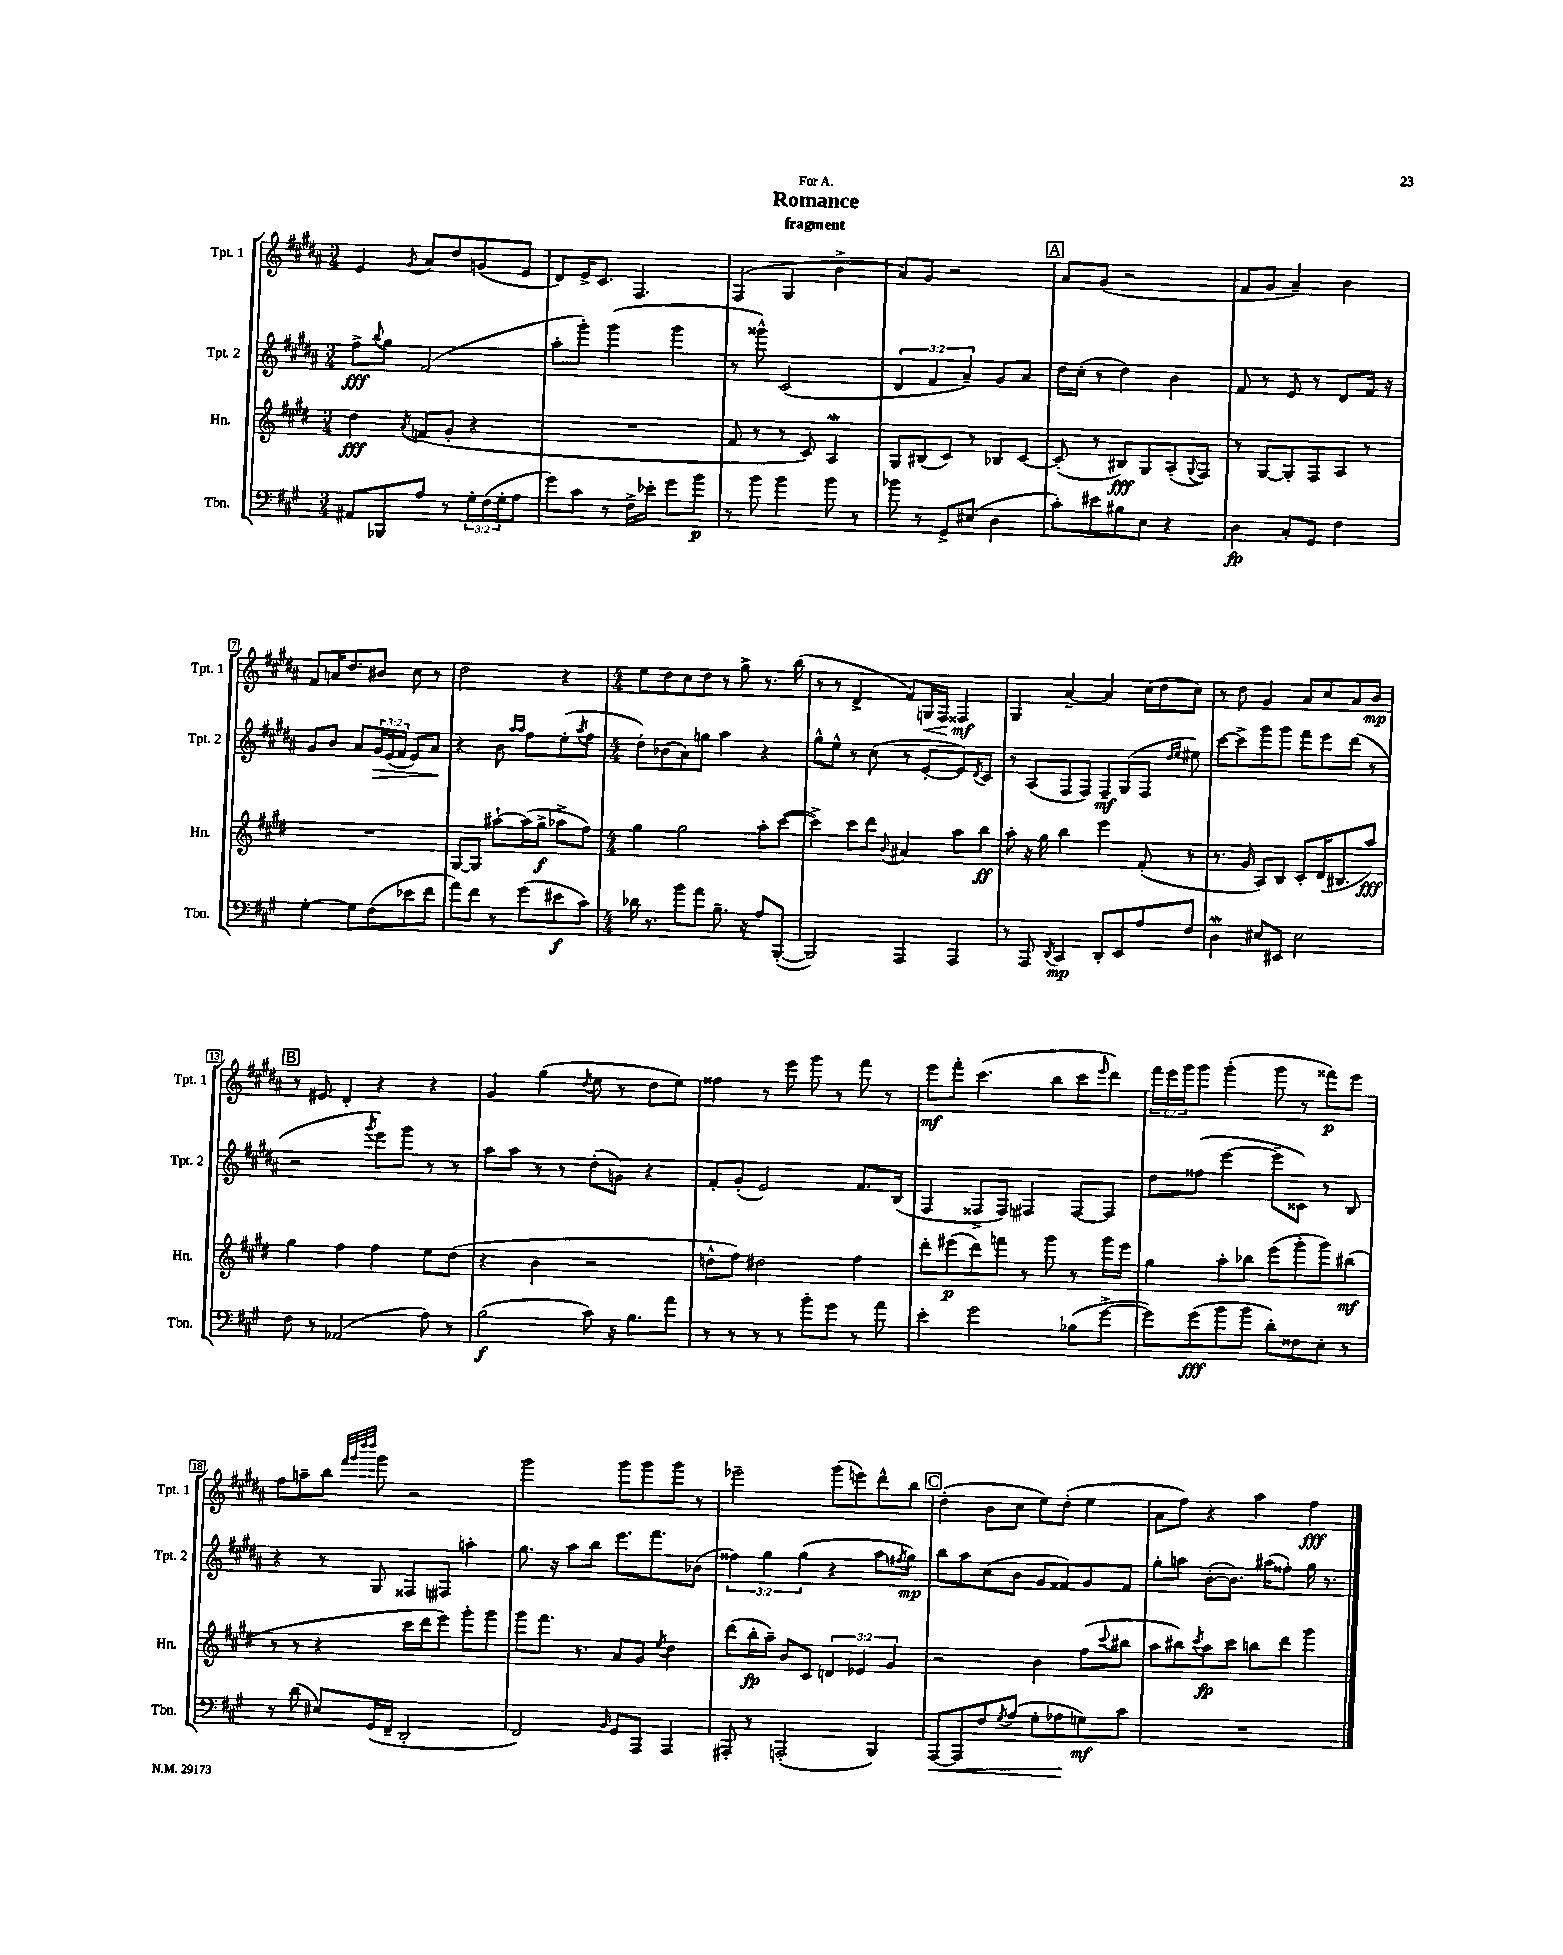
\header { title = "Romance" subtitle = "fragment" dedication = "For A." }
<<
\new StaffGroup <<
\new Staff = "s0" \with { instrumentName = "Tpt. 1" shortInstrumentName = "Tpt. 1" } {
    \clef treble \key b \major \numericTimeSignature \time 3/4 \override Staff.TupletNumber.text = #tuplet-number::calc-fraction-text
    e'4 \acciaccatura { gis'8 } ais'8 dis''8 g'8( e'8 |
    dis'8) e'16-> cis'8. fis4. |
    fis4( gis4 b'4-> |
    ais'8) gis'8 r2 |
    \mark \markup { \box "A" } ais'8 gis'8( r2 |
    fis'8 gis'8 ais'4--) b'4 |
    fis'8 a'16 dis''8. bis'8 cis''8 r8 |
    dis''2 r4 |
    \numericTimeSignature \time 4/4 e''8 dis''8 cis''8 dis''8 r8 gis''8-> r8. b''16( |
    r8 r8 dis'4-> fis'8) g16\< fis16 fisis4\mf\! |
    gis4 ais'4~-- ais'4 cis''16( dis''16 cis''8) |
    r8 dis''8 gis'4 ais'8 cis''8 ais'8 b'8\mp |
    \mark \markup { \box "B" } r8 eis'8 dis'4-. r4 r4 |
    gis'4 gis''4( \acciaccatura { dis''8 } e''8 r8 dis''8 e''8) |
    fisis''4 r8 e'''8 gis'''8 r8 fis'''8 r8 |
    e'''8\mf fis'''8-. cis'''4.( b''8 cis'''8 \grace { e'''16 } dis'''8) |
    \tuplet 3/2 { fis'''16 e'''16 gis'''16 } gis'''8 gis'''4-.( gis'''8 r8 fisis'''8\p) e'''8 |
    fis''8 a''8-- b''8 \grace { fis'''32 gis'''32 dis''''32 dis''''32 } gis'''8 r2 |
    gis'''2 gis'''8 gis'''8 gis'''8 r8 |
    ees'''2-- gis'''8( e'''8) dis'''8-^ b''8 |
    \mark \markup { \box "C" } dis''4-.( b'8 cis''8 e''8) dis''8-.( e''4 |
    ais'8 fis''8) r4 ais''4 fis''4\fff \bar "|." |
}
\new Staff = "s1" \with { instrumentName = "Tpt. 2" shortInstrumentName = "Tpt. 2" } {
    \clef treble \key b \major \numericTimeSignature \time 3/4 \override Staff.TupletNumber.text = #tuplet-number::calc-fraction-text
    fis''8->\fff \appoggiatura { b''8 } gis''8 fis'2( |
    ais''8-. gis'''8-.) gis'''4( gis'''4 |
    r8 gisis'''8-^) cis'2( |
    \tuplet 3/2 { dis'4 fis'4 ais'4--) } gis'8 ais'8 |
    \mark \markup { \box "A" } dis''16 cis''16-.( r8 dis''4) b'4 |
    fis'8 r8 e'8 r8 dis'8 fis'16 r16 |
    gis'8 b'8 ais'8 \tuplet 3/2 { gis'16\> e'16( fis'16 } e'8) ais'8\! |
    r4 b'8 \grace { ais''16 ais''16 } fis''8 e''8-.( \acciaccatura { ais''8 } fis''8 |
    \numericTimeSignature \time 4/4 dis''8-.) bes'8( ais'8) g''8 ais''4 r4 |
    gis''8-^ e''8-^ r8 cis''8( r8 e'8~-. e'8) \acciaccatura { dis'8 } cis'8 |
    r8 ais8( fis8 fis8) fis8--\mf gis8( fis8 \grace { dis''16 e''16 } eis''8) |
    cis'''8~ cis'''8-> gis'''8 gis'''8 fis'''8 e'''8 dis'''8( r8 |
    \mark \markup { \box "B" } r2 \acciaccatura { gis'''8 } e'''8) gis'''8 r8 r8 |
    ais''8 ais''8 r8 r8 dis''8-.( g'8) r4 |
    fis'8-. gis'8-.( e'2) fis'8. b16( |
    fis4 fisis8-> fisis8) fis4 fis8~ fis8 |
    dis''8 fisis''8( e'''4~ e'''8-- cisis'8) r8 b8 |
    r4 r8 gis8 fisis8 fis8 a''4-. |
    gis''8. r16 ais''8 b''8 e'''8. fis'''8. bes'8( |
    \tuplet 3/2 { fisis''4) gis''4 gis''4( } r4 ais''8 \acciaccatura { fis''8 } gis''8\mp) |
    \mark \markup { \box "C" } b''8 ais''8 cis''8( b'8 gis'8 fisis'8) gis'8 fisis'8 |
    gis''8-. a''8 b'8~-.( b'8.) ais''16( fisis''8-.) gis''16 r8. \bar "|." |
}
\new Staff = "s2" \with { instrumentName = "Hn." shortInstrumentName = "Hn." } {
    \clef treble \key e \major \numericTimeSignature \time 3/4 \override Staff.TupletNumber.text = #tuplet-number::calc-fraction-text
    dis''4\fff \acciaccatura { a'8 } f'8( gis'8-. r4 |
    R2. |
    fis'8 r8 r8 cis'8) a4\mordent |
    gis8 bis8( cis'8) r8 bes8 cis'8~ |
    \mark \markup { \box "A" } cis'8-.( r8 bis8\fff) gis8 a8-.( \appoggiatura { gis8 } fis8) |
    r8 gis8~ gis8-. fis8 a8 r8 |
    R2. |
    gis8~ gis8 ais''8~-! ais''16( gis''16->\f aes''8-> fis''8) |
    \numericTimeSignature \time 4/4 gis''4 gis''2 a''8-. cis'''8~( |
    cis'''4->) cis'''8 dis'''8 \appoggiatura { b'8 } ais'4 a''8 b''8\ff |
    a''8-. r16 gis''16 b''4 e'''4 fis'8-.( r8 |
    r8. gis'16 a8) b8 cis'8-. dis'16( bis8. a''8\fff) |
    \mark \markup { \box "B" } gis''4 fis''4 fis''4 e''8 dis''8( |
    r4 b'4 r2 |
    d''8-^ fis''8) dis''2 fis''4 |
    dis'''8-. eis'''8\p( dis'''8) f'''8 r8 gis'''8 r8 gis'''16 eis'''16 |
    gis''4 a''8-. bes''8 e'''8( gis'''8-. gis'''8) bis''8\mf( |
    r8 r8 r4 cis'''16 dis'''16 e'''8) gis'''8-. gis'''8 |
    gis'''8 fis'''8. r8. a'8 gis'8 \acciaccatura { e''8 } dis''4 |
    dis'''8( b''16-.\fp a''16--) b'8 cis'8 \tuplet 3/2 { d'4 ees'4 gis'4 } |
    \mark \markup { \box "C" } r2 b'4 fis''8( \appoggiatura { cis'''8 } bis''8 |
    a''8 bis''8) \acciaccatura { cis'''8 } a''8\fp cis'''8 b''8 dis'''8 gis'''4 \bar "|." |
}
\new Staff = "s3" \with { instrumentName = "Tbn." shortInstrumentName = "Tbn." } {
    \clef bass \key a \major \numericTimeSignature \time 3/4 \override Staff.TupletNumber.text = #tuplet-number::calc-fraction-text
    ais,8 bes,,8 a8 r8 \tuplet 3/2 { gis16-. fis16( gis16-. } a8 |
    gis'8) cis'8 r8 fis16-> ees'16-. gis'8 b'8\p |
    r8 b'8 b'4 b'8 r8 |
    bes'8 r8 gis,8-> eis8( d4 |
    \mark \markup { \box "A" } cis'8-.) eis'8 bis8 e8 r4 |
    d4\fp cis8-. gis,8 fis4 |
    gis4~-. gis8 fis8( ees'8 fis'8 |
    a'8) fis'8 r8 gis'8( eis'8\f cis'8) |
    \numericTimeSignature \time 4/4 des'16 r8. b'8 a'8 b8.-- r16 a8 b,,8~-.( |
    b,,2) a,,4 a,,4 |
    r8 a,,8 \acciaccatura { d,8 } cis,4\mp d,8-. e,8 a8 fis8 |
    d4\mordent eis8 eis,8 eis2 |
    \mark \markup { \box "B" } fis8 r8 aes,2( a8) r8 |
    b2\f( cis'8) r16 b8. a'8 |
    r8 r8 r8 r8 b'8-. gis'8 r8 a'8 |
    e'4-. gis'2 bes8( gis'8~-> |
    gis'8) gis'8\fff( b'8 b'8 d'8-.) fisis8 e8-. r8 |
    r8 d'8( eis8) gis,16( fis,16-- d,2-. |
    fis,2) \grace { b,16 } gis,8 a,,8 a,,4 |
    ais,,8-. r8 a,,2-.( b,,4) |
    \mark \markup { \box "C" } a,,8~\< a,,8 fis8 \acciaccatura { gis8 } a8( gis8-. aes8\! g8\mf) cis'8 |
    R1 \bar "|." |
}
>>
>>
\layout { \context { \Score \override BarNumber.stencil = #(make-stencil-boxer 0.1 0.3 ly:text-interface::print) } }
